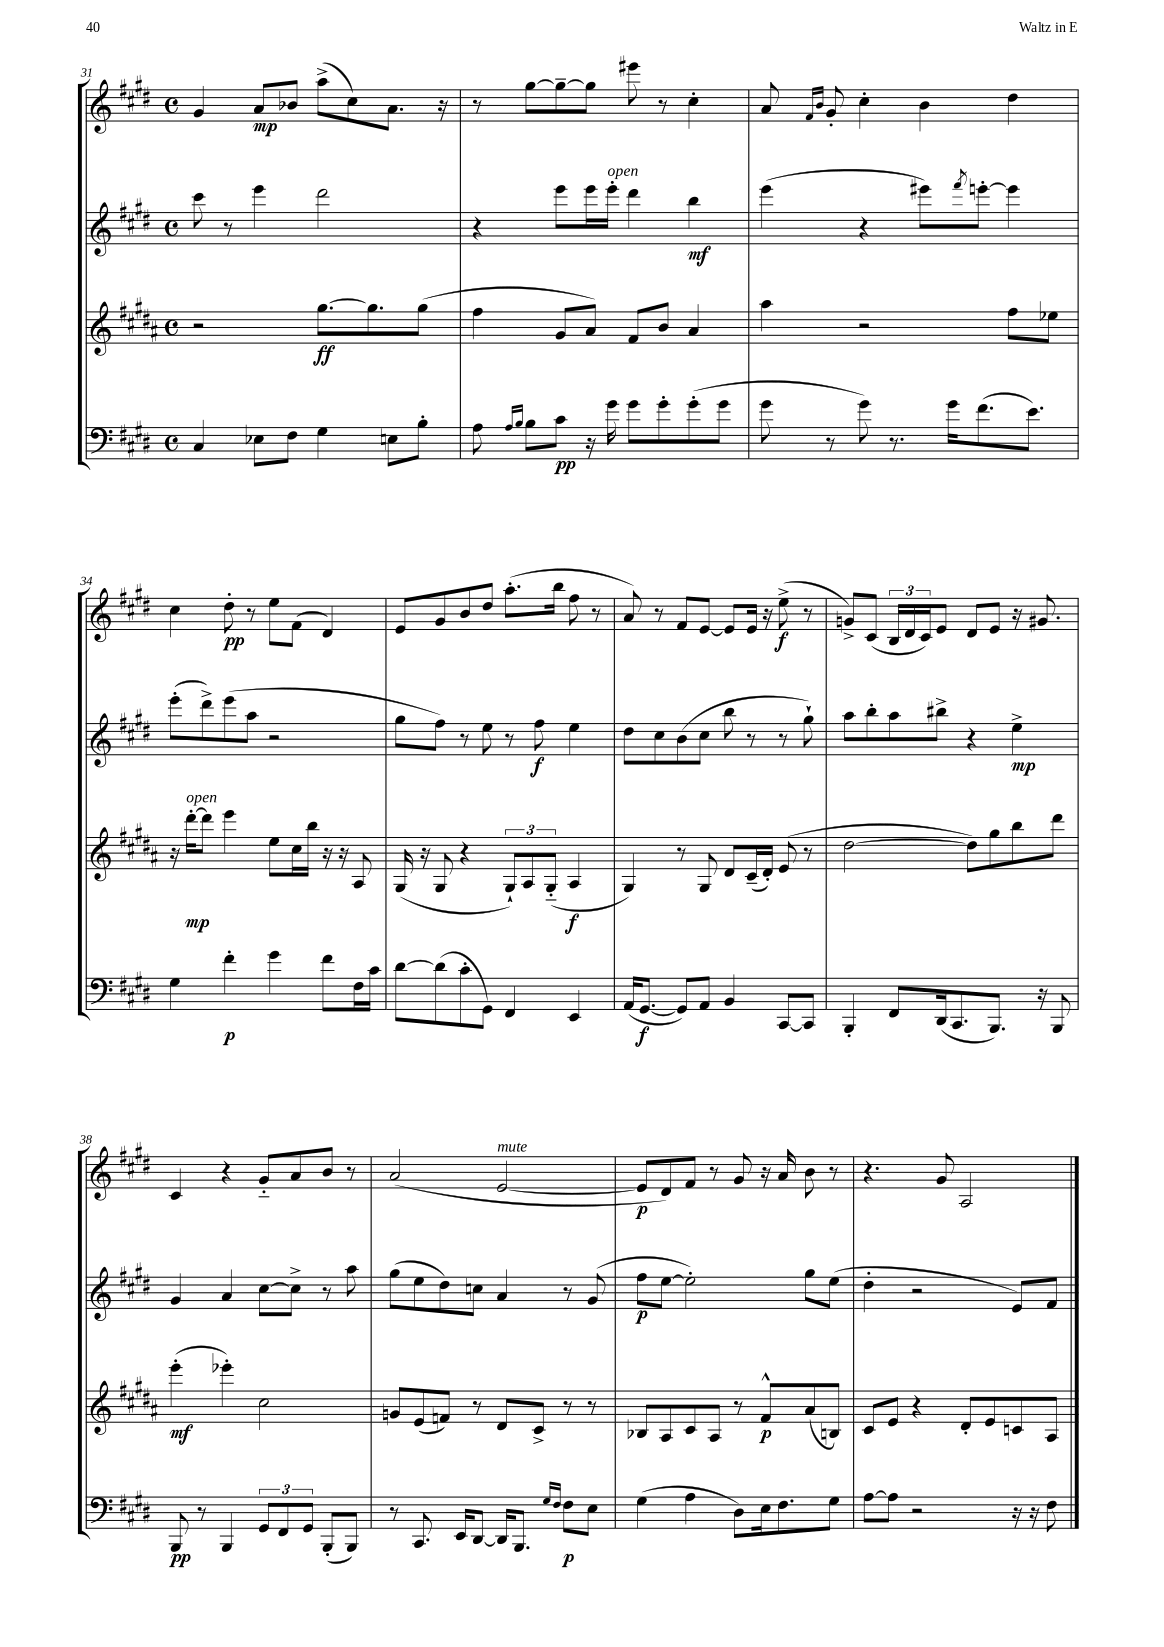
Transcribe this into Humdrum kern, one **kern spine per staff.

**kern	**kern	**kern	**kern
*staff4	*staff3	*staff2	*staff1
*clefF4	*clefG2	*clefG2	*clefG2
*k[f#c#g#d#]	*k[f#c#g#d#a#]	*k[f#c#g#d#]	*k[f#c#g#d#]
*M4/4	*M4/4	*M4/4	*M4/4
*met(c)	*met(c)	*met(c)	*met(c)
4C#/	2r	8ccc#\	4g#/
.	.	8r	.
8E-\L	.	4eee\	8a/L
8F#\J	.	.	8b-/J
4G#\	[8.gg#\L	2ddd#\	(8aa^\L
.	.	.	8cc#\)
.	8.gg#\]	.	.
8E\L	.	.	8.a\J
8B'\J	(8gg#\J	.	.
.	.	.	16r
=	=	=	=
8A\	4ff#\	4r	8r
16qqA/LL	.	.	.
16qqB/JJ	.	.	.
8B\L	.	.	[8gg#\L
8c#\J	8g#/L	8eee\L	8gg#~\_
16r	8a#/J)	16eee\L	8gg#\]J
16g#\	.	16eee'\JJ	.
8g#\L	8f#/L	4ddd#\	8eee#\
8g#'\	8b/J	.	8r
(8g#'\	4a#/	4bb\	4cc#'\
8g#\J	.	.	.
=	=	=	=
8g#\	4aa#\	(4eee\	8a/
.	.	.	16qqf#/LL
.	.	.	16qqb/JJ
8r	.	.	8g#'/
8g#\)	2r	4r	4cc#'\
8.r	.	.	.
.	.	8eee#\L)	4b\
16g#\LK	.	.	.
.	.	8qfff#/	.
(8.f#\	.	[8eee'\J	.
.	8ff#\L	4eee\]	4dd#\
8.e\J)	.	.	.
.	8ee-\J	.	.
=	=	=	=
4G#\	16r	(8eee'\L	4cc#\
.	[16ddd#'\LK	.	.
.	8ddd#\]J	8ddd#^\)	.
4f#'\	4eee\	(8eee\	8dd#'\
.	.	8aa\J	8r
4g#\	8ee\L	2r	8ee\L
.	16cc#\L	.	(8f#\J
.	16bb\JJ	.	.
8f#\L	16r	.	4d#/)
.	16r	.	.
16F#\L	8A#/	.	.
16c#\JJ	.	.	.
=	=	=	=
[8d#\L	(16G#/	8gg#\L	8e/L
.	16r	.	.
(8d#\]	8G#/	8ff#\J)	8g#/
8c#'\	4r	8r	8b/
8GG#\J)	.	8ee\	8dd#/J
4FF#/	12G#`/L)	8r	(8.aa'\L
.	12A#/	.	.
.	.	8ff#\	.
.	(12G#'~/J	.	.
.	.	.	16bb\Jk
4EE/	4A#/	4ee\	8ff#\
.	.	.	8r
=	=	=	=
(16AA/LK	4G#/)	8dd#\L	8a/)
[8.GG#/J	.	.	.
.	.	8cc#\	8r
8GG#/]L)	8r	(8b\	8f#/L
8AA/J	8G#/	8cc#\J	[8e/J
4BB/	8d#/L	8bb\	8e/]L
.	(16c#~/L	8r	16e/Jk
.	16d#'/JJ)	.	16r
[8CC#/L	(8e/	8r	(8ee^\
8CC#/]J	8r	8gg#`\)	8r
=	=	=	=
4BBB'/	[2dd#\	8aa\L	8g^/L)
.	.	8bb'\	(8c#/J
8FF#/L	.	8aa\	24B/LL
.	.	.	24d#/
.	.	.	24c#/J)
(16DD#/k	.	8bb#^\J	8e/J
8.CC#/	.	.	.
.	8dd#\]L)	4r	8d#/L
8.BBB/J)	8gg#\	.	8e/J
.	8bb\	4ee^\	16r
16r	.	.	8.g#/
8BBB/	8ddd#\J	.	.
=	=	=	=
8BBB/	(4eee'\	4g#/	4c#/
8r	.	.	.
4BBB/	4eee-'\)	4a/	4r
12GG#/L	2cc#\	[8cc#\L	8g#'~/L
12FF#/	.	.	.
.	.	8cc#^\]J	8a/
12GG#/J	.	.	.
(8BBB'/L	.	8r	8b/J
8BBB/J)	.	8aa\	8r
=	=	=	=
8r	8g/L	(8gg#\L	(2a/
8.CC#/	(8e/	8ee\	.
.	8f/J)	8dd#\)	.
16EE/LK	.	.	.
[8DD#/J	8r	8cc\J	.
16DD#/]LK	8d#/L	4a/	[2e/
8.BBB/J	.	.	.
.	8c#^/J	.	.
16qqG#/LL	.	.	.
16qqF#/JJ	.	.	.
8F#\L	8r	8r	.
8E\J	8r	(8g#/	.
=	=	=	=
(4G#\	8B-/L	8ff#\L	8e/]L
.	8A#/	[8ee\J	8d#/)
4A\	8c#/	2ee'\])	8f#/J
.	8A#/J	.	8r
8D#\L)	8r	.	8g#/
16E\k	8f#^^/L	.	16r
8.F#\	.	.	16a/
.	(8a#/	8gg#\L	8b\
8G#\J	8B/J)	(8ee\J	8r
=	=	=	=
[8A\L	8c#/L	4dd#'\	4.r
8A\]J	8e/J	.	.
2r	4r	2r	.
.	.	.	8g#/
.	8d#'/L	.	2A/
.	8e/	.	.
16r	8c/	8e/L)	.
16r	.	.	.
8F#\	8A#/J	8f#/J	.
==	==	==	==
*-	*-	*-	*-
